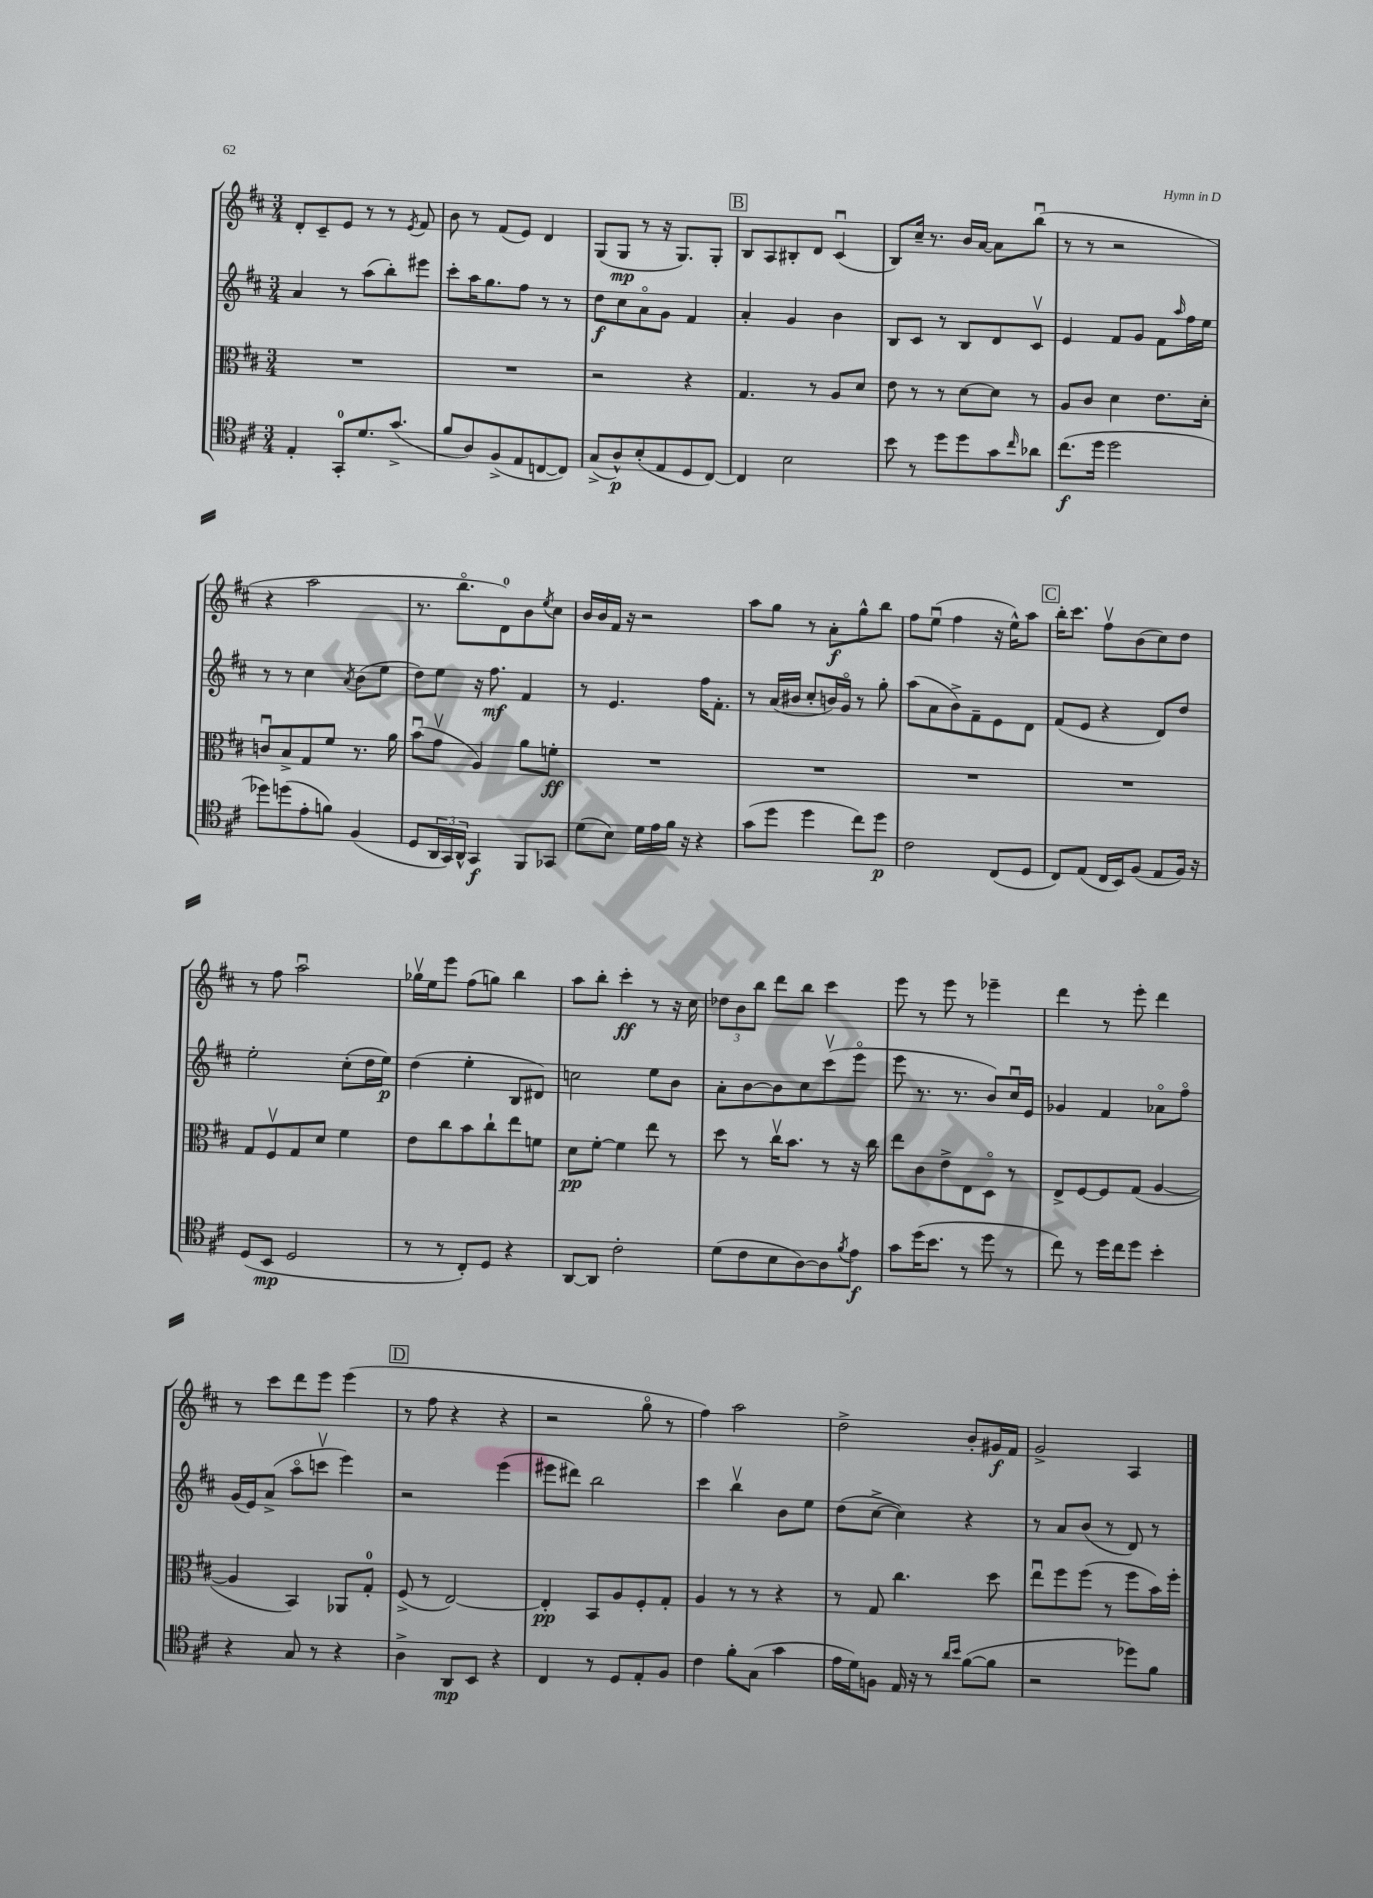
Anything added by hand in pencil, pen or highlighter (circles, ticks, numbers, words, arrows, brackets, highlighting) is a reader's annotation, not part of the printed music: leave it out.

**kern	**kern	**kern	**kern
*staff4	*staff3	*staff2	*staff1
*clefC4	*clefC3	*clefG2	*clefG2
*k[f#c#]	*k[f#c#]	*k[f#c#]	*k[f#c#]
*M3/4	*M3/4	*M3/4	*M3/4
4E'	2.r	4a	8d'
.	.	.	8c#~
8GG'	.	8r	8e
8.d	.	(8aa	8r
.	.	8bb')	8r
(8.g^	.	.	.
.	.	.	8qe
.	.	8eee#	8f#
=	=	=	=
8f#	2.r	8ccc#'	8b
8A)	.	16aa	8r
.	.	8.gg	.
(8F#^	.	.	(8f#
8E	.	8ff#	8e)
[8C	.	8r	4d
8C])	.	8r	.
=	=	=	=
(8G^	2r	8dd	(8G
8A^^)	.	8cc#	8G
(8B'	.	8ao	8r
8E	.	8g	16r
.	.	.	8.G)
8D	4r	4f#	.
[8C#)	.	.	8G'
=	=	=	=
4C#]	4.G	4a'	8B
.	.	.	8A
2B	.	4g	8B#'
.	8r	.	8d
.	8A	4b	(4c#u
.	8d	.	.
=	=	=	=
8b	8e	8B	8B)
8r	8r	8c#	16cc#~
.	.	.	8.r
8dd	8r	8r	.
8dd	[8d	8B	16b
.	.	.	[16a
8g	8d]	8d	8a]
16qqcc#	.	.	.
8a-	8r	8c#v	(8bbu
=	=	=	=
(8.cc#	8A	4e	8r
.	8c#	.	8r
16dd	.	.	.
2dd	4d	8f#	2r
.	.	8g	.
.	8.e	8f#	.
.	.	16qqaa	.
.	.	16ff#	.
.	16d'	16ee	.
=	=	=	=
8dd-)	8cu	8r	4r
(8dd	8B^	8r	.
8e'	8G	4cc#	2aa
8f)	8f#	.	.
.	.	8qa	.
(4F#	8.r	(8b	.
.	.	8ee	.
.	16a	.	.
=	=	=	=
8D	(8bu	8dd)	8.r
24AA	8gv	8ee	.
24GG)	.	.	.
.	.	.	8.bbo
24AA^^	.	.	.
4GG	4A)	16r	.
.	.	8.ff#	.
.	.	.	8d)
8FF#	8a	4f#	8b
.	.	.	8qee
8GG-	8f'	.	8cc#
=	=	=	=
(8d	2.r	8r	16b
.	.	.	16b
8B)	.	4.e	16f#
.	.	.	16r
16d	.	.	2r
16e	.	.	.
16f#	.	.	.
16r	.	.	.
4r	.	16ff#	.
.	.	8.f#'	.
=	=	=	=
(8g	2.r	8r	8aa
8dd	.	(16a	8gg
.	.	16b#	.
4dd	.	8cc#'	8r
.	.	16b)	8a'
.	.	16go	.
8cc#)	.	8r	8gg^^
8dd	.	8gg'	8bb
=	=	=	=
2c#	2.r	(8aa	8ff#
.	.	8a	(8eeu
.	.	8b^)	4ff#
.	.	8f#~	.
(8C#	.	8e	16r
.	.	.	16ee^^)
8D	.	8d	8aa
=	=	=	=
8C#)	2.r	(8f#	16bb'
.	.	.	8.ccc#
(8E	.	8e	.
16C#	.	4r	8ff#v
16BB)	.	.	.
(8F#	.	.	(8b
8E	.	8d)	8cc#)
16F#)	.	8dd	8dd
16r	.	.	.
=	=	=	=
(8D	8G	2ee'	8r
8BB	8F#v	.	8ff#
2D	8G	.	2aau
.	8d	.	.
.	4f#	(8cc#'	.
.	.	16dd	.
.	.	16ee)	.
=	=	=	=
8r	8e	(4dd	16gg-v
.	.	.	16ee
8r	8cc#	.	8eee
8C#')	8b	4ee'	(8ff#
8D	8cc#`	.	8gg)
4r	8ee	8B	4bb
.	8f	8d#)	.
=	=	=	=
[8AA	8d	2cc	8aa
8AA]	[8f#'	.	8bb'
2c#'	4f#]	.	4ccc#'
.	8ee	8ee	8r
.	8r	8b	16r
.	.	.	16cc#
=	=	=	=
(8d	8dd	8a'	12dd-
.	.	.	12b
8c#	8r	[8b	.
.	.	.	12bb
8B	16cc#v	8b]	8ddd
.	8.b	.	.
[8A)	.	8cc#	8bb
8A]	8r	(8ccc#v	4ccc#
8qf#	.	.	.
8e	16r	8eeeo	.
.	16cc#	.	.
=	=	=	=
8g	8ee	8eee	8eee
(16dd	8c#	8.r	8r
8.b	.	.	.
.	8e^	.	8eee
.	.	8.r	.
8r	8E	.	8r
8dd	8Do	8b)	4eee-~
8r	8r	16cc#u	.
.	.	16e	.
=	=	=	=
8cc#)	8E^	4g-	4ddd
8r	[8F#	.	.
16dd	8F#]	4f#	8r
16cc#	.	.	.
8dd	(8G	.	8eee'
4b'	[4A	8a-o	4ddd
.	.	8ff#o	.
=	=	=	=
4r	4A]	(16g	8r
.	.	16e)	.
.	.	(8a^	8ccc#
8G	4BB)	8aao	8ddd
8r	.	8cccv	8eee
4r	8AA-	4eee)	(4eee
.	8G'	.	.
=	=	=	=
4A^	(8F#^	2r	8r
.	8r	.	8ff#
8AA	[2E)	.	4r
8BB	.	.	.
4r	.	(4eee	4r
=	=	=	=
4C#	4E']	8eee#	2r
.	.	8ddd#)	.
8r	8BB	2bb	.
8D	8A	.	.
8E'	8F#'	.	8ggo
8F#	8G'	.	8r
=	=	=	=
4c#	4A	4ccc#	4ff#)
8f#'	8r	4bbv	2aa
(8G	8r	.	.
4g	4r	8b	.
.	.	8ee	.
=	=	=	=
16e	8r	(8dd	2dd^
16d)	.	.	.
8F	8G	[8cc#^	.
16E	4.cc#	4cc#])	.
16r	.	.	.
8r	.	.	.
16qqa	.	.	.
16qqb	.	.	.
([8f#	.	4r	8b'
8f#]	8dd	.	16g#
.	.	.	16f#
=	=	=	=
2r	8eeu	8r	2g^
.	8ff#	8a	.
.	(8ff#	(8b	.
.	8r	8r	.
8dd-)	8ff#	8d)	4A
8f#	16b)	8r	.
.	16ff#'	.	.
==	==	==	==
*-	*-	*-	*-
